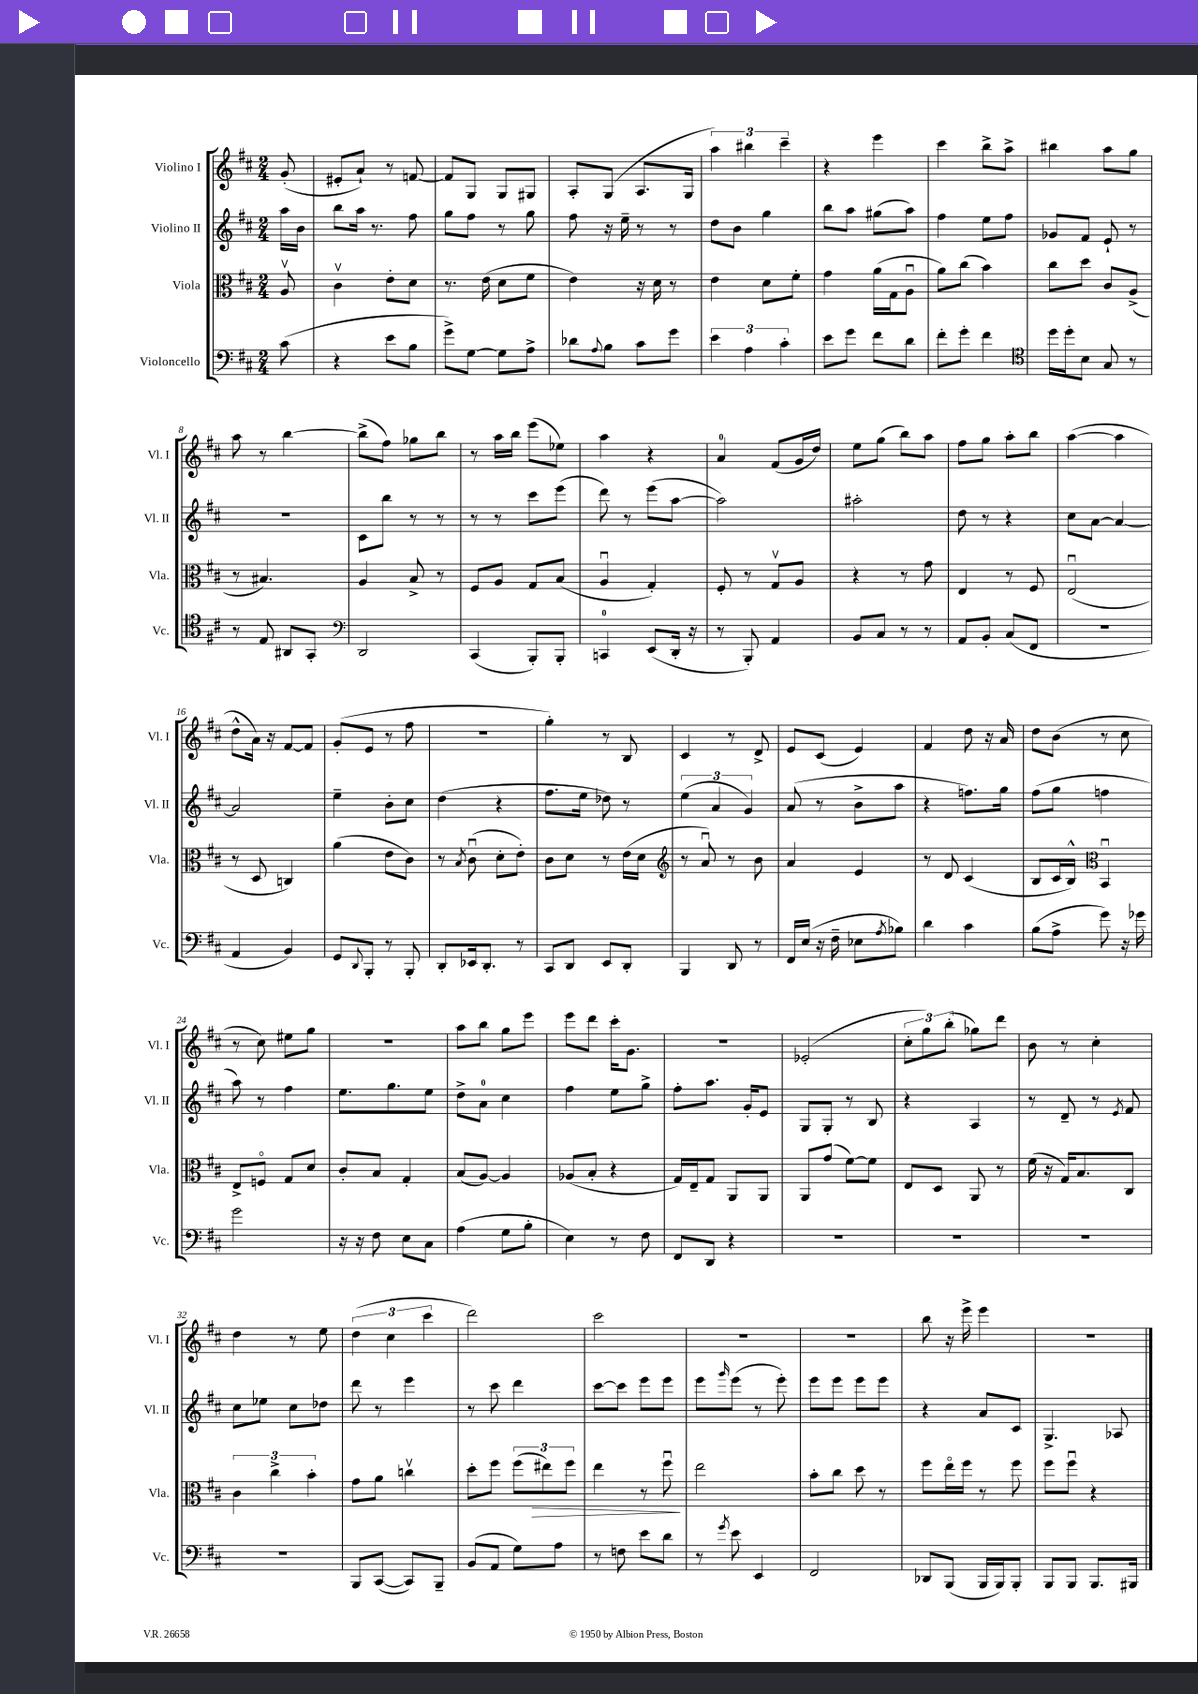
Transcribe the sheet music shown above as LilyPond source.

<<
\new StaffGroup <<
\new Staff = "s0" \with { instrumentName = "Violino I" shortInstrumentName = "Vl. I" } {
    \clef treble \key d \major \numericTimeSignature \time 2/4 \partial 8
    g'8-.( |
    eis'8-. a'8-!) r8 f'8~ |
    f'8 g8 g8 gis8 |
    a8-. g8( a8. g16 |
    \tuplet 3/2 { a''4) bis''4 cis'''4-- } |
    r4 e'''4 |
    cis'''4 b''8-> a''8-> |
    bis''4 a''8 g''8 |
    a''8 r8 b''4~ |
    b''8->( fis''8) ges''8 b''8 |
    r8 a''16 b''16 e'''8( ees''8) |
    a''4 r4 |
    a'4-0 fis'8( g'16 d''16) |
    e''8 g''8( b''8) a''8 |
    fis''8 g''8 a''8-. b''8 |
    a''4~( a''4 |
    d''8-^ a'16) r16 fis'8~ fis'8 |
    g'8-.( e'8 r8 fis''8 |
    R2 |
    g''4-.) r8 b8 |
    cis'4 r8 d'8-> |
    e'8 cis'8( e'4) |
    fis'4 d''8 r16 a'16 |
    d''8 b'8( r8 cis''8 |
    r8 cis''8) eis''8 g''8 |
    R2 |
    a''8 b''8 g''8 e'''8 |
    e'''8 d'''8 cis'''16-. g'8. |
    r2 |
    ees'2-.( |
    \tuplet 3/2 { cis''8-. g''8) b''8-.( } ges''8) d'''8 |
    b'8 r8 cis''4-. |
    d''4 r8 e''8 |
    \tuplet 3/2 { d''4( cis''4 cis'''4 } |
    d'''2) |
    cis'''2 |
    r2 |
    R2 |
    b''8 r16 e'''16-> e'''4 |
    r2 \bar "|." |
}
\new Staff = "s1" \with { instrumentName = "Violino II" shortInstrumentName = "Vl. II" } {
    \clef treble \key d \major \numericTimeSignature \time 2/4 \partial 8
    a''16 b'16 |
    b''8 a''16 r8. fis''8 |
    g''8 fis''8 r8 g''8 |
    fis''8 r16 e''16-- r8 r8 |
    d''8 b'8 g''4 |
    b''8 a''8 gis''8( a''8) |
    fis''4 e''8 fis''8 |
    ges'8 fis'8 e'8-! r8 |
    r2 |
    cis'8 b''8 r8 r8 |
    r8 r8 cis'''8 e'''8( |
    d'''8) r8 e'''8( a''8~ |
    a''2) |
    ais''2-. |
    d''8 r8 r4 |
    cis''8 a'8~ a'4~ |
    a'2 |
    e''4-- b'8-. cis''8 |
    d''4( r4 |
    fis''8. e''16 des''8) r8 |
    \tuplet 3/2 { e''4( a'4 g'4) } |
    a'8( r8 b'8-> a''8 |
    r4 f''8.) g''16 |
    fis''8( g''8 f''4 |
    a''8) r8 fis''4 |
    e''8. g''8. e''8 |
    d''8-> a'8-0 cis''4 |
    fis''4 e''8 g''8-> |
    fis''8-. a''8. g'16-. e'8 |
    g8 g8-. r8 b8 |
    r4 a4 |
    r8 d'8-- r8 \acciaccatura { e'8 } fis'8 |
    cis''8 ees''8 cis''8 des''8 |
    d'''8 r8 e'''4 |
    r8 cis'''8 d'''4 |
    cis'''8~ cis'''8 e'''8 e'''8 |
    e'''8 \grace { g'''16 } e'''8( r8 e'''8-.) |
    e'''8 e'''8 e'''8 e'''8 |
    r4 a'8 cis'8 |
    g4.-> aes8 \bar "|." |
}
\new Staff = "s2" \with { instrumentName = "Viola" shortInstrumentName = "Vla." } {
    \clef alto \key d \major \numericTimeSignature \time 2/4 \partial 8
    a8\upbow |
    cis'4\upbow e'8-. d'8 |
    r8. e'16( d'8 fis'8 |
    e'4) r16 d'16 r8 |
    e'4 d'8 fis'8-. |
    g'4 a'16( g16 a8\downbow |
    a'8) cis''8( b'4) |
    cis''8 d''8 cis'8 a8->( |
    r8 bis4.) |
    a4 b8-> r8 |
    fis8 a8 g8 b8( |
    a4\downbow g4-.) |
    fis8-. r8 g8\upbow a8 |
    r4 r8 g'8 |
    e4 r8 fis8 |
    e2\downbow( |
    r8 d8 c4) |
    a'4( e'8 cis'8) |
    r8 \acciaccatura { b8 } cis'8\downbow( d'8-. e'8-.) |
    cis'8 d'8 r8 e'16( d'16 |
    \clef treble r8 a'8\downbow) r8 b'8 |
    a'4 e'4 |
    r8 d'8 cis'4( |
    b8 cis'16 b16-^) \clef alto b,4\downbow |
    e8-> f8\flageolet g8 d'8 |
    cis'8-. b8 g4-. |
    b8( a8~) a4 |
    aes8( b8-. r4 |
    g16) e16-- g8 a,8 a,8 |
    a,8 g'8( fis'8~) fis'8 |
    e8 d8 a,8 r8 |
    fis'16( r16 g16) b8. cis8 |
    \tuplet 3/2 { cis'4 cis''4-> b'4-. } |
    g'8 a'8 c''4\upbow |
    d''8-. fis''8 \tuplet 3/2 { fis''8( eis''8\>) fis''8 } |
    e''4 r8 fis''8\downbow\! |
    e''2 |
    b'8-. cis''8 d''8 r8 |
    fis''8 e''16\flageolet fis''16 r8 fis''8 |
    fis''8 fis''8\downbow r4 \bar "|." |
}
\new Staff = "s3" \with { instrumentName = "Violoncello" shortInstrumentName = "Vc." } {
    \clef bass \key d \major \numericTimeSignature \time 2/4 \partial 8
    cis'8( |
    r4 e'8 b8 |
    g'8->) g8~ g8 a8-> |
    des'8 \appoggiatura { a8 } b8 cis'8 g'8 |
    \tuplet 3/2 { e'4 a4 cis'4-. } |
    e'8 g'8 fis'8 d'8 |
    fis'8-. g'8-. fis'4 |
    \clef tenor d''16 d''16-. b8 g8 r8 |
    r8 e8 ais,8 g,8-. |
    \clef bass d,2 |
    cis,4( b,,8-.) b,,8-. |
    c,4-0 e,8( d,16-. r16 |
    r8 b,,8-.) a,4 |
    b,8 cis8 r8 r8 |
    a,8 b,8-. cis8( fis,8 |
    R2 |
    a,4 b,4) |
    g,8 \appoggiatura { d,8 } b,,8-. r8 b,,8-. |
    d,8-. ees,16 d,8.-. r8 |
    cis,8 d,8 e,8 d,8-. |
    b,,4 d,8 r8 |
    fis,16 e16( r16 fis16-- ees8 \acciaccatura { a8 } bes8) |
    d'4 cis'4 |
    b8( a8-> g'8) r16 ges'16 |
    g'2 |
    r16 r16 fis8 e8 cis8 |
    a4( g8 b8-. |
    e4) r8 fis8 |
    fis,8 d,8 r4 |
    R2 |
    R2 |
    R2 |
    R2 |
    b,,8 cis,8~( cis,8) b,,8-- |
    b,8( a,8 g8) a8 |
    r8 f8 e'8 d'8 |
    r8 \acciaccatura { g'8 } e'8 e,4 |
    fis,2 |
    des,8 b,,8( b,,16 b,,16) b,,8-. |
    b,,8 b,,8 b,,8. bis,,16 \bar "|." |
}
>>
>>
